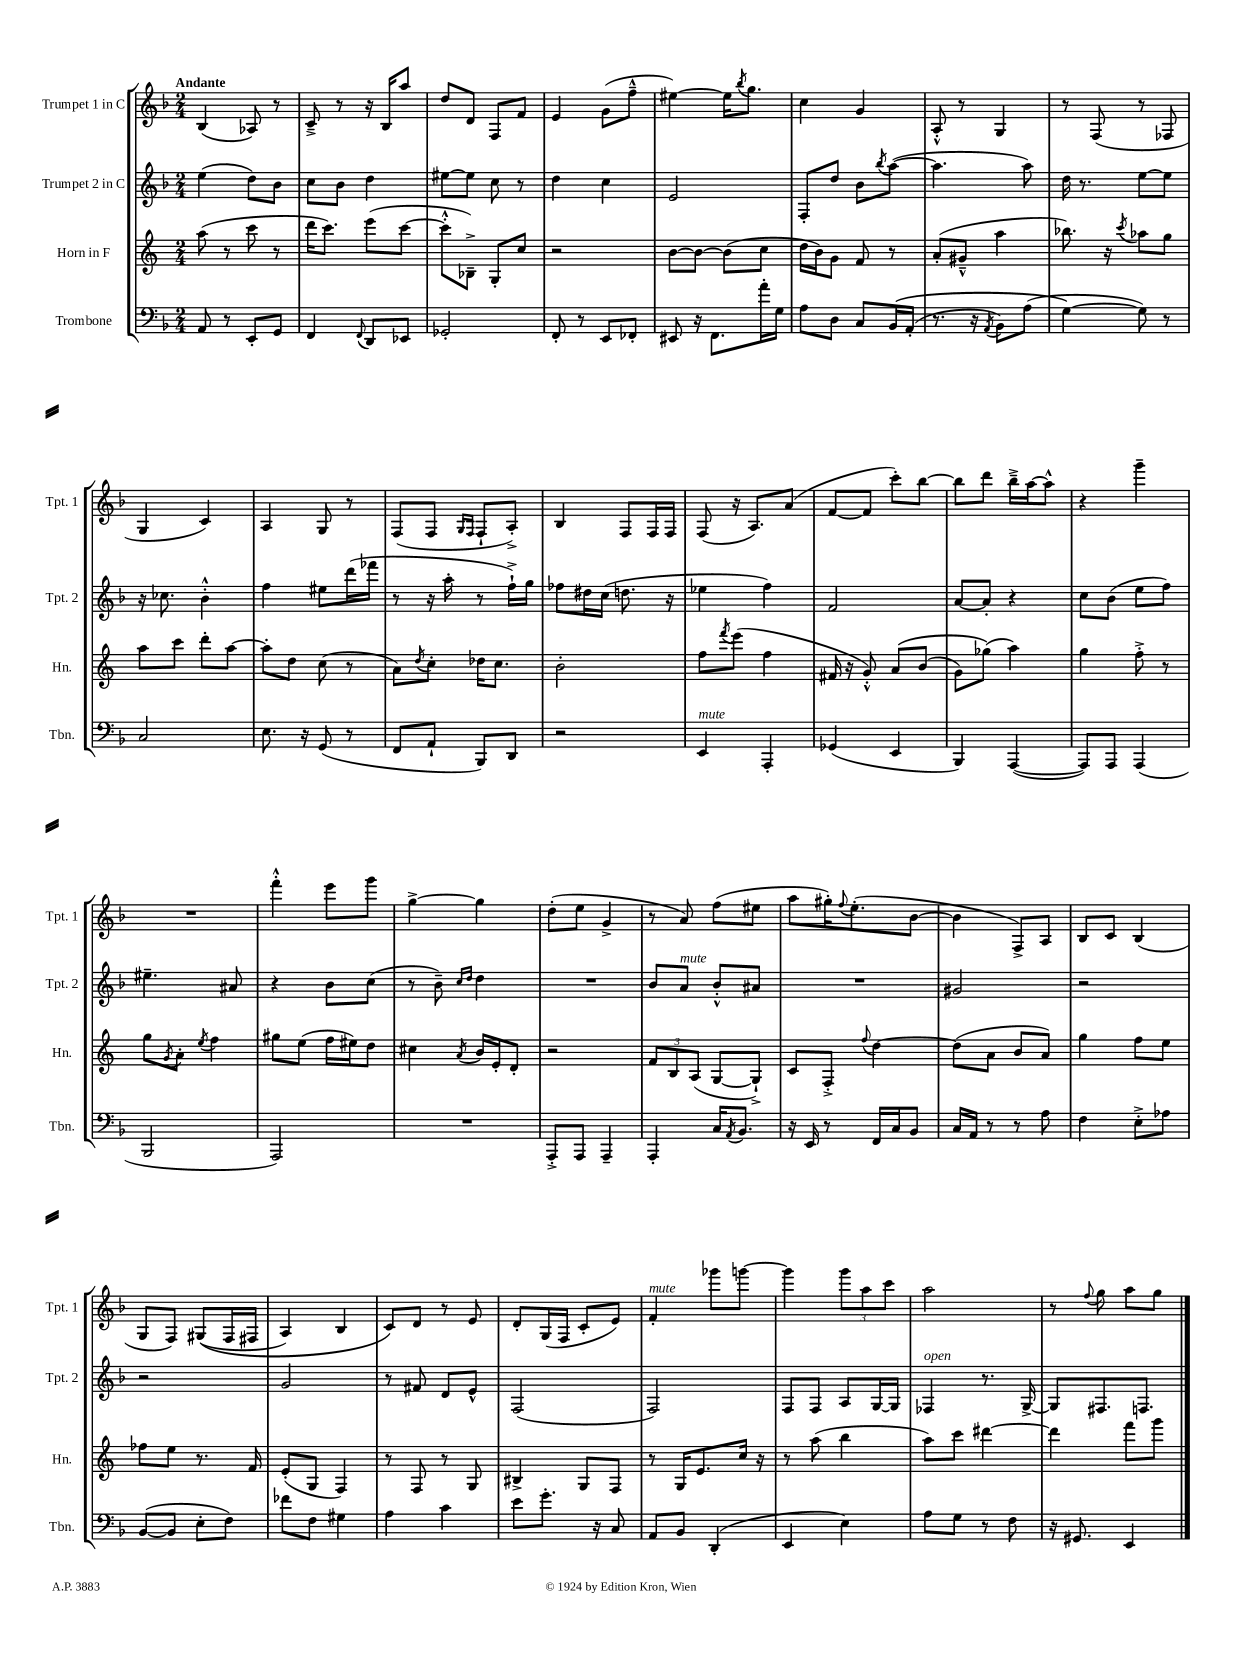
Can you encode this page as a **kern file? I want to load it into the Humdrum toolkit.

**kern	**kern	**kern	**kern
*staff4	*staff3	*staff2	*staff1
*clefF4	*clefG2	*clefG2	*clefG2
*k[b-]	*k[]	*k[b-]	*k[b-]
*M2/4	*M2/4	*M2/4	*M2/4
8AA	(8aa	(4ee	(4B-
8r	8r	.	.
8EE'	8ccc	8dd)	8A-)
8GG	8r	8b-	8r
=	=	=	=
4FF	16ddd	8cc	8c~^
.	8.ccc)	.	.
.	.	8b-	8r
8qqFF	.	.	.
8DD	(8eee	4dd	16r
.	.	.	16B-
8EE-	[8ccc	.	8aa
=	=	=	=
2GG-'	8ccc'^^]	[8ee#	8dd
.	8B-~^)	8ee#]	8d
.	8G'	8cc	8F
.	8cc	8r	8f
=	=	=	=
8FF'	2r	4dd	4e
8r	.	.	.
8EE	.	4cc	(8g
8FF-'	.	.	8ff~^^
=	=	=	=
8EE#	[8b	2e	[4ee#)
16r	8b_	.	.
8.FF	.	.	.
.	(8b]	.	16ee#]
.	.	.	8qbb-
.	.	.	8.gg
16a'	8cc	.	.
16G	.	.	.
=	=	=	=
8A	16dd	8F'	4cc
.	16b)	.	.
8D	8g	8dd	.
8C	8f	8b-	4g
.	.	8qbb-	.
&(16BB-	8r	([8aa	.
(16AA'	.	.	.
=	=	=	=
8.r	(8a'	4.aa]	8A'^^
.	8g#~^^	.	8r
16r	.	.	.
8qAA	.	.	.
8BB-)	4aa	.	4G
(8A	.	8aa)	.
=	=	=	=
[4G&)	8.bb-)	16dd	8r
.	.	8.r	.
.	.	.	(8F
.	16r	.	.
.	8qccc	.	.
8G])	8aa-	[8ee	8r
8r	8gg	8ee]	8F-
=	=	=	=
2C	8aa	16r	4G
.	.	8.cc-	.
.	8ccc	.	.
.	8ddd'	4b-'^^	4c)
.	[8aa	.	.
=	=	=	=
8.E	8aa']	4ff	4A
.	8dd	.	.
16r	.	.	.
(8GG	(8cc	8ee#	8G
8r	8r	(16ddd	8r
.	.	16fff-	.
=	=	=	=
8FF	8a)	8r	(8F
.	8qdd	.	.
8AA`	8cc'	16r	8F
.	.	16aa'	.
.	.	.	16qqG
.	.	.	16qqF
8BBB-)	16dd-	8r	8F`
.	8.cc	.	.
8DD	.	16ff`^)	8A'^)
.	.	16gg	.
=	=	=	=
2r	2b'	8ff-	4B-
.	.	16dd#	.
.	.	(16cc	.
.	.	8.dd	8F
.	.	.	16F
.	.	16r	16F
=	=	=	=
4EE	8ff	4ee-	(8F
.	8qfff	.	.
.	(8eee	.	16r
.	.	.	8.A)
4AAA'	4ff	4ff)	.
.	.	.	(8a
=	=	=	=
(4GG-	16f#	2f	[8f
.	16r	.	.
.	8g'^^)	.	8f]
4EE	&(8a	.	8ccc')
.	(8b	.	[8bb-
=	=	=	=
4BBB-)	8g)	[8a	8bb-]
.	(8gg-&)	8a']	8ddd
([4AAA	4aa)	4r	16bb-~^
.	.	.	[16aa
.	.	.	8aa^^]
=	=	=	=
8AAA])	4gg	8cc	4r
8AAA	.	(8b-	.
(4AAA	8ff'^	8ee	4ggg~
.	8r	8ff)	.
=	=	=	=
2BBB-	8gg	4.ee#~	2r
.	8qg	.	.
.	8a'	.	.
.	8qee	.	.
.	4ff	.	.
.	.	8a#	.
=	=	=	=
2AAA)	8gg#	4r	4fff'^^
.	(8ee	.	.
.	16ff	8b-	8eee
.	16ee#)	.	.
.	8dd	(8cc	8ggg
=	=	=	=
2r	4cc#	8r	[4gg^
.	.	8b-~)	.
.	.	16qqcc	.
.	8qa	16qqdd	.
.	16b	4dd	4gg]
.	16e'	.	.
.	8d'	.	.
=	=	=	=
8AAA'^	2r	2r	(8dd'
8AAA	.	.	8ee
4AAA~	.	.	4g^
=	=	=	=
4AAA'	12f	8b-	8r
.	12B	.	.
.	.	8a	8a)
.	(12A	.	.
16C	[8G	8b-'^^	(8ff
8qAA	.	.	.
8.BB-	.	.	.
.	8G`^])	8a#	8ee#
=	=	=	=
16r	8c	2r	8aa
16EE	.	.	.
8r	8F'^	.	16gg#')
.	.	.	8qqff
.	.	.	(8.ee'
.	8qqff	.	.
16FF	[4dd	.	.
16C	.	.	.
8BB-	.	.	[8b-
=	=	=	=
16C	(8dd]	2g#	4b-]
16AA	.	.	.
8r	8a	.	.
8r	8b	.	8F^)
8A	8a)	.	8A
=	=	=	=
4F	4gg	2r	8B-
.	.	.	8c
8E'^	8ff	.	(4B-
8A-	8ee	.	.
=	=	=	=
([8BB-	8ff-	2r	8G
8BB-]	8ee	.	8F)
8E'	8.r	.	&((8G#
8F)	.	.	16F
.	16f	.	16F#
=	=	=	=
8f-	(8e'	2g	4A)
8F	8G	.	.
4G#	4F)	.	4B-
=	=	=	=
4A	8r	8r	8c&)
.	8F	8f#	8d
4c	8r	8d	8r
.	8G	8e^^	8e
=	=	=	=
8e	4B#^	(2F	8d'
8.g'	.	.	(16G
.	.	.	16F
.	8G	.	8c'
16r	.	.	.
8C	8F	.	8e)
=	=	=	=
8AA	8r	2F)	4f'
8BB-	16G	.	.
.	8.e	.	.
(4DD'	.	.	8ggg-
.	16cc	.	[8ggg
.	16r	.	.
=	=	=	=
4EE	8r	8F	4ggg]
.	(8aa	8F	.
4E)	4bb	8A	12ggg
.	.	.	12aa
.	.	[16G	.
.	.	.	12ccc
.	.	16G]	.
=	=	=	=
8A	8aa)	4F-	2aa
8G	8ccc	.	.
8r	[4ddd#	8.r	.
8F	.	.	.
.	.	[16G^	.
=	=	=	=
16r	4ddd#]	8G]	8r
8.GG#	.	.	.
.	.	.	8qqff
.	.	8.F#	8gg
4EE	8fff	.	8aa
.	.	8.F	.
.	8ggg	.	8gg
==	==	==	==
*-	*-	*-	*-
